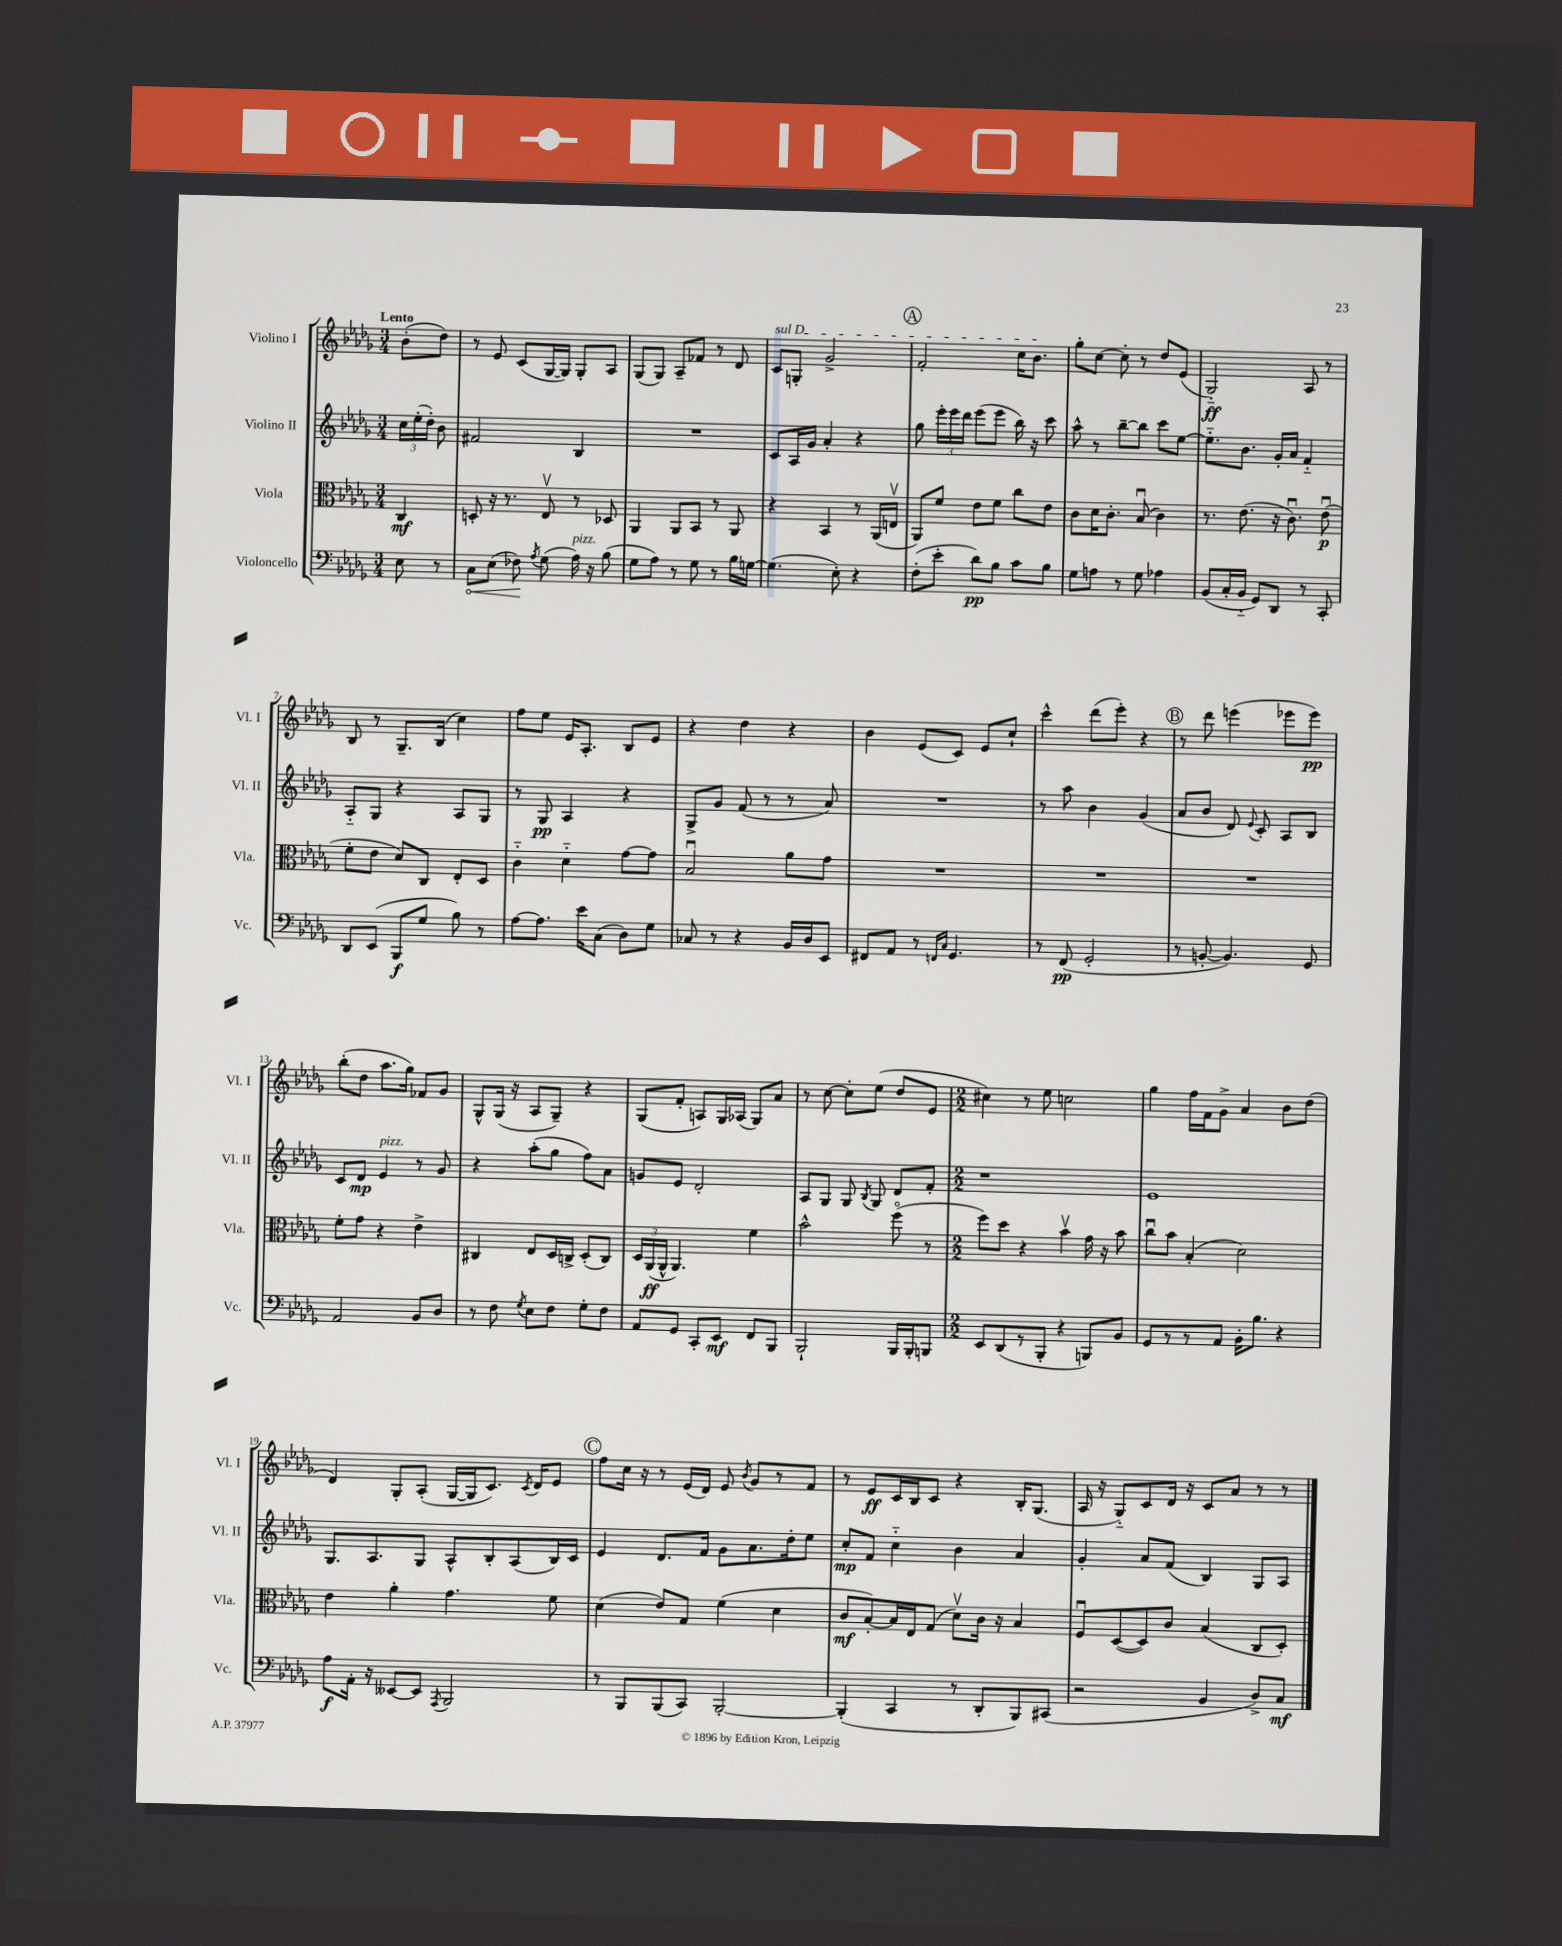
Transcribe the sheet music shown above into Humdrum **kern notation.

**kern	**dynam	**kern	**dynam	**kern	**dynam	**kern	**dynam
*part4	*part4	*part3	*part3	*part2	*part2	*part1	*part1
*staff4	*staff4	*staff3	*staff3	*staff2	*staff2	*staff1	*staff1
*I"Violoncello	*	*I"Viola	*	*I"Violino II	*	*I"Violino I	*
*I'Vc.	*	*I'Vla.	*	*I'Vl. II	*	*I'Vl. I	*
*clefF4	*	*clefC3	*	*clefG2	*	*clefG2	*
*k[b-e-a-d-g-]	*	*k[b-e-a-d-g-]	*	*k[b-e-a-d-g-]	*	*k[b-e-a-d-g-]	*
*M3/4	*	*M3/4	*	*M3/4	*	*M3/4	*
=	=	=	=	=	=	=	=
!	!	!	!	!	!	!LO:TX:a:B:t=Lento	!
8E-\	.	4C/	mf	24cc\LL	.	(8b-'\L	.
.	.	.	.	(24ee-'\	.	.	.
.	.	.	.	24dd-'\JJ)	.	.	.
8r	.	.	.	8b-\	.	8dd-\J)	.
=1	=1	=1	=1	=1	=1	=1	=1
!	!LO:HP:b	!	!	!	!	!	!
8C\L	<	8Dn'/	.	2f#X/	.	8r	.
(8E-\J	.	16r	.	.	.	8e-/	.
.	.	8.r	.	.	.	.	.
8F-X\)	.	.	.	.	.	(8c/L	.
8qA-/	.	.	.	.	.	.	.
(8G-\	[	8E-v/	.	.	.	[16G-/L	.
.	.	.	.	.	.	16G-/JJ])	.
!LO:TX:a:i:t=pizz.	!	!	!	!	!	!	!
16A-\)	.	8r	.	4B-/	.	8G-'/L	.
16r	.	.	.	.	.	.	.
(8B-\	.	8D-X/	.	.	.	8A-/J	.
=2	=2	=2	=2	=2	=2	=2	=2
8G-\L	.	4AA-/	.	2.r	.	(8G-/L	.
8A-\J)	.	.	.	.	.	8G-/J)	.
8r	.	8AA-/L	.	.	.	8A-~/L	.
8G-\	.	8BB-/J	.	.	.	8f-X/J	.
8r	.	8r	.	.	.	8r	.
16B-\LL	.	8AA-/	.	.	.	8d-/	.
[16Gn\JJ	.	.	.	.	.	.	.
=3	=3	=3	=3	=3	=3	=3	=3
!	!	!	!	!	!	!LO:TX:a:i:t=sul D	!
(4.G\]	.	4r	.	8c/L	.	8c/L	.
.	.	.	.	16A-/L	.	8Gn'/J	.
.	.	.	.	16g-/JJ	.	.	.
.	.	4BB-/	.	4a-'/	.	2g-^/	.
8E-'\)	.	.	.	.	.	.	.
4r	.	8r	.	4r	.	.	.
.	.	(16AA-/LL	.	.	.	.	.
.	.	16Env/JJ	.	.	.	.	.
!!LO:REH:place=s1:t=A
=4	=4	=4	=4	=4	=4	=4	=4
(8F'\L	.	8AA-/L)	.	8gg-\	.	2f'/	.
8e-'\J	.	8f/J	.	24eee-'\LL	.	.	.
.	.	.	.	24eee-\	.	.	.
.	.	.	.	24ddd-\JJ	.	.	.
8d-\L)	pp	8e-\L	.	(8eee-\L	.	.	.
8B-\J	.	8f\J	.	8eee-\J	.	.	.
8c\L	.	8cc\L	.	16bb-\)	.	16cc\KL	.
.	.	.	.	16r	.	8.b-\J	.
8B-\J	.	8e-\J	.	8ccc\	.	.	.
=5	=5	=5	=5	=5	=5	=5	=5
8G-\L	.	8c\L	.	8aa-^^\	.	8gg-'\L	.
8An\J	.	16d-\K	.	8r	.	[8cc\J	.
.	.	8.c'\J	.	.	.	.	.
8r	.	.	.	[8bb-~\L	.	8cc'\]	.
8G-\	.	(8B-u/	.	8bb-\J]	.	8r	.
4A-X\	.	4c\)	.	8ccc\L	.	8dd-/L	.
.	.	.	.	[8ee-\J	.	(8e-/J	.
=6	=6	=6	=6	=6	=6	=6	=6
(8BB-/L	.	8.r	.	8.ee-\L]	.	2G-/)	ff
16C'/L	.	.	.	.	.	.	.
16BB-/JJ	.	(8.e-\	.	8.b-\J	.	.	.
8GG-/L)	.	.	.	.	.	.	.
8DD-/J	.	16r	.	16g-'/LL	.	.	.
.	.	8.cu\)	.	16a-/JJ	.	.	.
8r	.	.	.	4f/	.	8A-/	.
8CC'/	.	(8e-u\	p	.	.	8r	.
!!LO:LB:g=z
=7	=7	=7	=7	=7	=7	=7	=7
8DD-/L	.	8f'\L	.	8A-/L	.	8B-/	.
(8EE-/J	.	8e-\J	.	8G-/J	.	8r	.
8BBB-/L	f	8d-/L)	.	4r	.	8.G-~/L	.
8G-/J	.	8C/J	.	.	.	.	.
.	.	.	.	.	.	(16B-/Jk	.
8B-\)	.	8E-'/L	.	8A-/L	.	4cc\)	.
8r	.	8D-/J	.	8G-/J	.	.	.
=8	=8	=8	=8	=8	=8	=8	=8
[8A-\L	.	4c\	.	8r	.	8ff\L	.
8.A-\J]	.	.	.	8G-/	pp	8ee-\J	.
.	.	4d-\	.	4A-/	.	16e-/KL	.
16e-\KL	.	.	.	.	.	8.A-'/J	.
(8C\J	.	.	.	.	.	.	.
8D-\L)	.	[8g-\L	.	4r	.	8B-/L	.
8G-\J	.	8g-\J]	.	.	.	8e-/J	.
=9	=9	=9	=9	=9	=9	=9	=9
8C-X/	.	2B-u/	.	8G-^/L	.	4r	.
8r	.	.	.	8g-/J	.	.	.
4r	.	.	.	(8f/	.	4dd-\	.
.	.	.	.	8r	.	.	.
16BB-/LL	.	8a-\L	.	8r	.	4r	.
16D-/J	.	.	.	.	.	.	.
8EE-/J	.	8g-\J	.	8a-/)	.	.	.
=10	=10	=10	=10	=10	=10	=10	=10
8FF#X/L	.	2.r	.	2.r	.	4b-\	.
8AA-/J	.	.	.	.	.	.	.
8r	.	.	.	.	.	(8e-/L	.
16qqFFn/LL	.	.	.	.	.	.	.
16qqC/JJ	.	.	.	.	.	.	.
4.GG-/	.	.	.	.	.	8c/J)	.
.	.	.	.	.	.	8e-/L	.
.	.	.	.	.	.	8cc`/J	.
=11	=11	=11	=11	=11	=11	=11	=11
8r	.	2.r	.	8r	.	4ccc^^\	.
(8FF/	pp	.	.	8aa-\	.	.	.
2GG-'/	.	.	.	4b-\	.	(8ddd-\L	.
.	.	.	.	.	.	8eee-'\J)	.
.	.	.	.	(4g-/	.	4r	.
!!LO:REH:place=s1:t=B
=12	=12	=12	=12	=12	=12	=12	=12
8r	.	2.r	.	8a-/L	.	8r	.
[8BBn'/	.	.	.	8b-/J	.	8ddd-\	.
4.BB/])	.	.	.	8d-/)	.	(4eeen\	.
.	.	.	.	8qqe-/	.	.	.
.	.	.	.	8c'/	.	.	.
.	.	.	.	8A-/L	.	8eee-X\L	.
8GG-/	.	.	.	8B-/J	.	8eee-\J)	pp
!!LO:LB:g=z
=13	=13	=13	=13	=13	=13	=13	=13
2AA-/	.	8f'\L	.	8c/L	.	(8bb-'\L	.
.	.	8g-\J	.	8d-/J	mp	8dd-\J	.
!	!	!	!	!LO:TX:a:i:t=pizz.	!	!	!
.	.	4r	.	4e-/	.	8.aa-\L	.
.	.	.	.	.	.	16gg-\Jk)	.
8BB-/L	.	4e-^\	.	8r	.	8f-X/L	.
8D-/J	.	.	.	8g-/	.	8g-/J	.
=14	=14	=14	=14	=14	=14	=14	=14
8r	.	4C#X/	.	4r	.	8G-^^/L	.
8F\	.	.	.	.	.	(16G-/Jk	.
.	.	.	.	.	.	16r	.
8qG-/	.	.	.	.	.	.	.
8E-\L	.	8E-/L	.	(8aa-'\L	.	8A-/L	.
8F\J	.	16D-/L	.	8gg-\J	.	8G-~/J)	.
.	.	16Cn^/JJ	.	.	.	.	.
8G-'\L	.	(8D-'/L	.	8ff\L)	.	4r	.
8F\J	.	8C/J)	.	8a-\J	.	.	.
=15	=15	=15	=15	=15	=15	=15	=15
8AA-/L	.	24D-/LL	.	8gn/L	.	(8G-/L	.
.	.	(24AA-/	ff	.	.	.	.
.	.	24AA-^^/JJ	.	.	.	.	.
8GG-/J	.	4.AA-/)	.	8e-/J	.	8f'/J	.
8CC'/L	.	.	.	2d-'/	.	8An/L)	.
8EE-/J	mf	.	.	.	.	16G-/L	.
.	.	.	.	.	.	(16A-X/JJ	.
8FF/L	.	4f\	.	.	.	8G-/L)	.
8BBB-/J	.	.	.	.	.	8a-/J	.
=16	=16	=16	=16	=16	=16	=16	=16
2BBB-`/	.	2b-^^\	.	8A-/L	.	8r	.
.	.	.	.	8G-/J	.	[8cc\	.
.	.	.	.	8G-/	.	8cc'\L]	.
.	.	.	.	8qB-/	.	.	.
.	.	.	.	8G-/	.	(8ee-\J	.
16BBB-/LL	.	(8ff\	.	8d-/L	.	8dd-/L	.
16BBB-'/J	.	.	.	.	.	.	.
8BBBn/J	.	8r	.	8f'/J	.	8e-/J	.
=17	=17	=17	=17	=17	=17	=17	=17
*M2/2	*	*M2/2	*	*M2/2	*	*M2/2	*
8EE-/L	.	8ff\L)	.	1r	.	4cc#X\)	.
(8DD-/	.	8dd-\J	.	.	.	.	.
8r	.	4r	.	.	.	8r	.
8BBB-'/J	.	.	.	.	.	8ee-\	.
4r	.	4b-v\	.	.	.	2ccn\	.
8BBBn/L)	.	16g-\	.	.	.	.	.
.	.	16r	.	.	.	.	.
8BB-/J	.	8b-\	.	.	.	.	.
=18	=18	=18	=18	=18	=18	=18	=18
8GG-/L	.	8ccu\L	.	1e-	.	4gg-\	.
8r	.	8b-\J	.	.	.	.	.
8r	.	(4B-'/	.	.	.	16ff\LL	.
.	.	.	.	.	.	16f\J	.
8AA-/J	.	.	.	.	.	8g-^\J	.
16BB-'\KL	.	2d-\)	.	.	.	4a-/	.
8.B-\J	.	.	.	.	.	.	.
4r	.	.	.	.	.	8b-\L	.
.	.	.	.	.	.	(8dd-\J	.
!!LO:LB:g=z
=19	=19	=19	=19	=19	=19	=19	=19
8A-\L	f	4e-\	.	8.G-/L	.	4d-/)	.
16AA-'\Jk	.	.	.	.	.	.	.
16r	.	.	.	8.A-/	.	.	.
[8EE--X/L	.	4a-'\	.	.	.	8G-'/L	.
8EE--/J]	.	.	.	8G-/J	.	(8A-'/J	.
8qAAA-/	.	.	.	.	.	.	.
2BBB-/	.	4.g-\	.	8A-^^/L	.	[16G-/LL	.
.	.	.	.	.	.	16G-/J]	.
.	.	.	.	8B-'/	.	8.c/J)	.
.	.	.	.	(8A-/	.	.	.
.	.	.	.	.	.	8qc/	.
.	.	.	.	.	.	16d-/KL	.
.	.	8f\	.	16B-/L)	.	8e-/J	.
.	.	.	.	16c/JJ	.	.	.
!!LO:REH:place=s1:t=C
=20	=20	=20	=20	=20	=20	=20	=20
8r	.	(4d-\	.	4e-/	.	8ff\L	.
8BBB-/L	.	.	.	.	.	16cc\Jk	.
.	.	.	.	.	.	16r	.
(8BBB-/	.	8e-/L)	.	8.d-/L	.	8r	.
8CC/J)	.	8G-/J	.	.	.	(16e-/LL	.
.	.	.	.	16f/Jk	.	16d-/JJ)	.
[2BBB-'/	.	(4f\	.	8g-\L	.	8e-/	.
.	.	.	.	.	.	8qb-/	.
.	.	.	.	8.a-\	.	8g-/L	.
.	.	4d-\	.	.	.	8r	.
.	.	.	.	16dd-'\k	.	.	.
.	.	.	.	8ee-\J	.	8f/J	.
=21	=21	=21	=21	=21	=21	=21	=21
(4BBB-'/]	.	8c/L	mf	8cc'/L	mp	8r	.
.	.	[8B-'/)	.	8f/J	.	8e-/L	ff
4CC/	.	16B-/L]	.	4cc\	.	16c/L	.
.	.	16E-/J	.	.	.	16B-/J	.
.	.	(8G-/J	.	.	.	8c/J	.
8r	.	8d-v\L)	.	4b-\	.	4r	.
8DD-'/L	.	16c\Jk	.	.	.	.	.
.	.	16r	.	.	.	.	.
8BBB-/)	.	4B-/	.	4a-/	.	16B-'/KL	.
.	.	.	.	.	.	(8.G-/J	.
(8CC#X/J	.	.	.	.	.	.	.
=22	=22	=22	=22	=22	=22	=22	=22
2r	.	8Fu/L	.	4g-'/	.	16A-/	.
.	.	.	.	.	.	16r	.
.	.	([8D-/	.	.	.	8G-/L)	.
.	.	8D-/])	.	8a-/L	.	8c/	.
.	.	8c/J	.	(8f/J	.	16d-/Jk	.
.	.	.	.	.	.	16r	.
4BB-/	.	(4B-/	.	4B-/)	.	8c/L	.
.	.	.	.	.	.	8a-/J	.
8D-^/L)	.	8C/L	.	8G-/L	.	8r	.
8C/J	mf	8D-'/J)	.	8A-/J	.	8r	.
==	==	==	==	==	==	==	==
*-	*-	*-	*-	*-	*-	*-	*-
